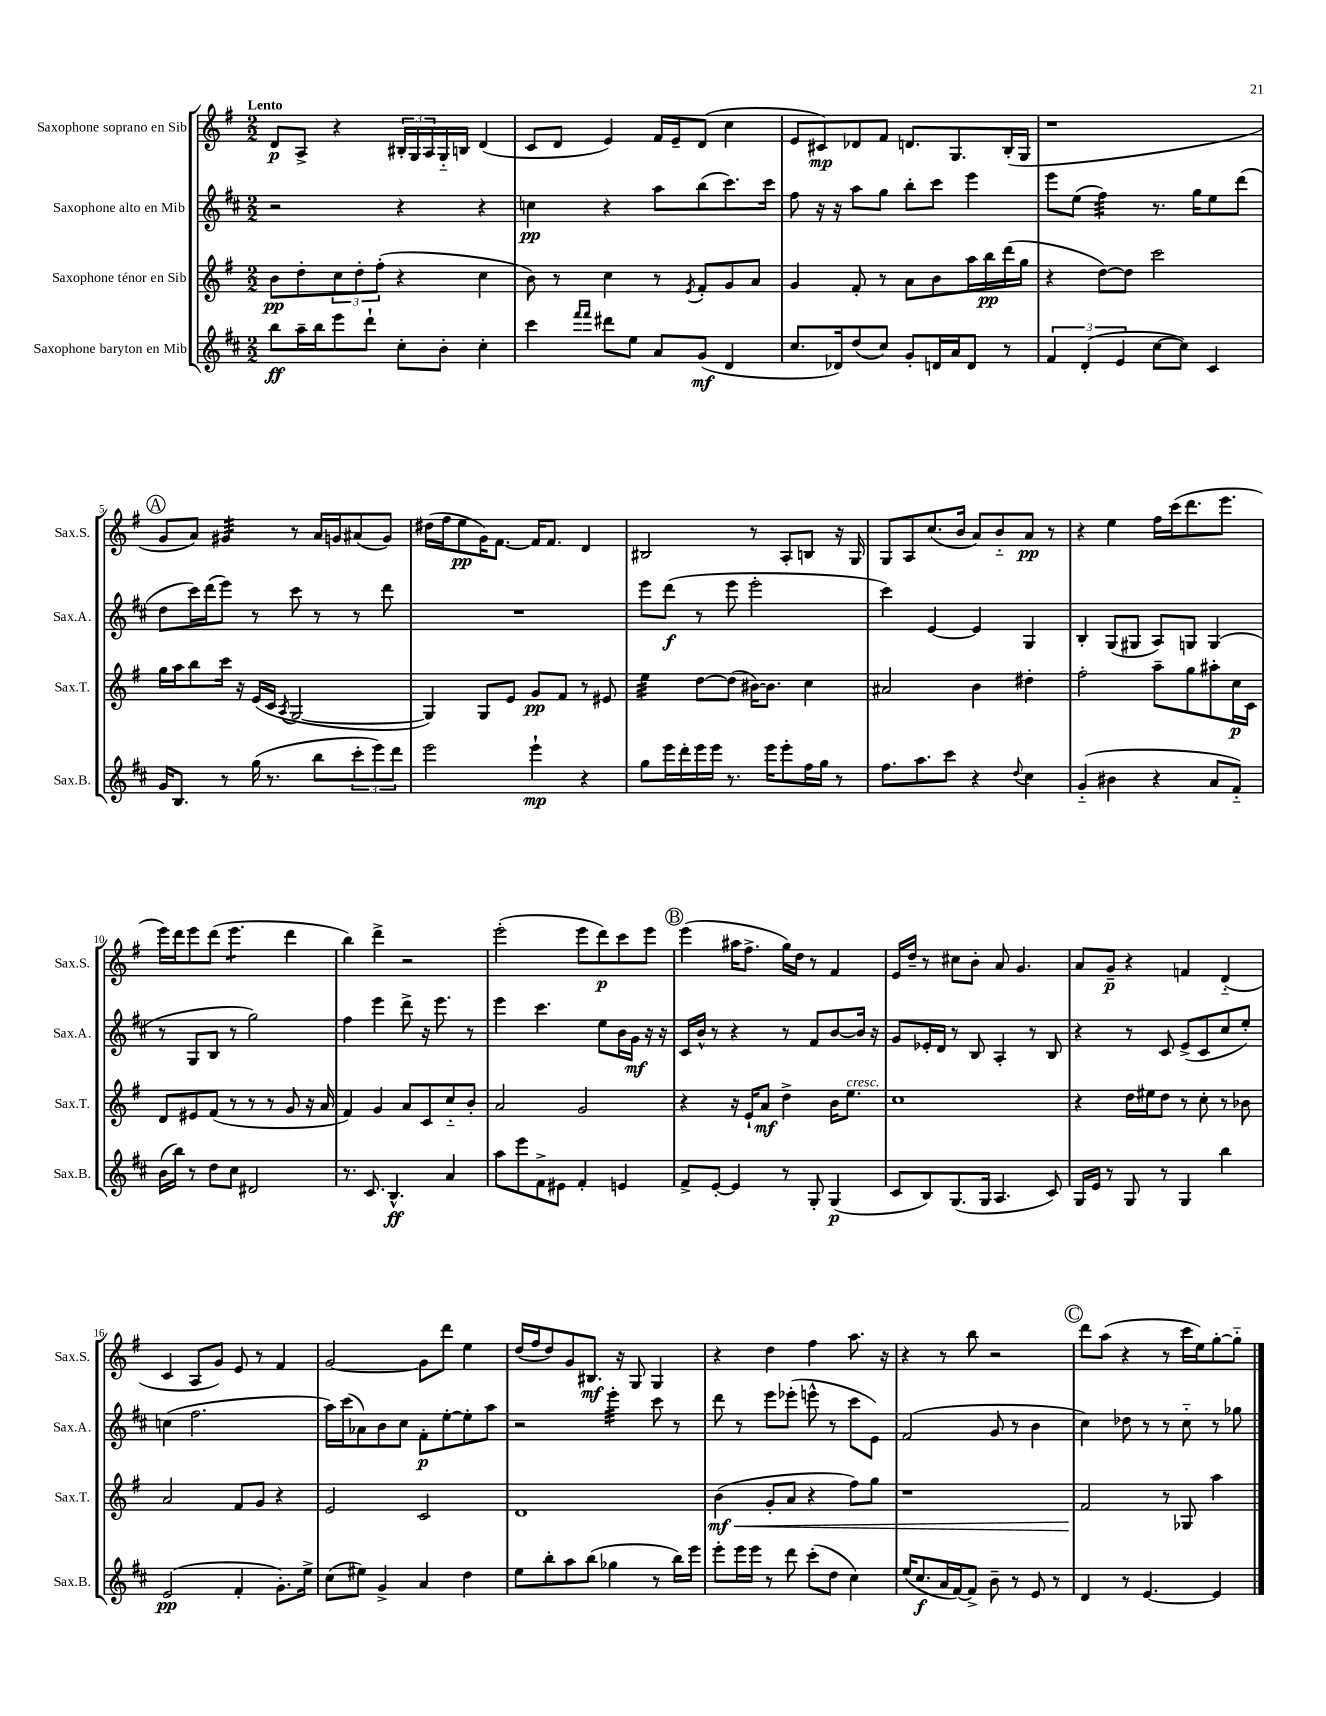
<<
\new StaffGroup <<
\new Staff = "s0" \with { instrumentName = "Saxophone soprano en Sib" shortInstrumentName = "Sax.S." } {
    \clef treble \key g \major \numericTimeSignature \time 2/2 \tempo "Lento"
    d'8\p a8-> r4 \tuplet 3/2 { bis16-. g16 a16 } g16-_ b16 d'4( |
    c'8 d'8 e'4) fis'16 e'16-- d'8( c''4 |
    e'8 cis'8\mp) des'8 fis'8 d'8. g8. b16-.( g16 |
    r1 |
    \mark \markup { \circle "A" } g'8 a'8) gis'4:32 r8 a'16 g'16 ais'8( g'8) |
    dis''16( fis''16 e''8\pp g'16) fis'8.~ fis'16 fis'8. d'4 |
    bis2 r8 a8-. b8 r16 g16 |
    g8 a8 c''8.( b'16 a'8) b'8-_ a'8\pp r8 |
    r4 e''4 fis''16 c'''16( d'''8. e'''8. |
    e'''16) d'''16 e'''8 d'''8( e'''4.:8 d'''4 |
    b''4) d'''4-> r2 |
    e'''2-.( e'''8 d'''8\p) c'''8 e'''8 |
    \mark \markup { \circle "B" } e'''4( ais''16 fis''8.-> g''16) d''16 r8 fis'4 |
    e'16 d''16-- r8 cis''8 b'8-. a'8 g'4. |
    a'8 g'8--\p r4 f'4 d'4-_( |
    c'4 a8 g'8) e'8 r8 fis'4 |
    g'2~ g'8 d'''8 e''4 |
    d''16( fis''16 d''8) g'8 bis8.\mf r16 g8 g4 |
    r4 d''4 fis''4 a''8. r16 |
    r4 r8 b''8 r2 |
    \mark \markup { \circle "C" } d'''8 a''8( r4 r8 c'''16 e''16) g''8~-. g''8-_ \bar "|." |
}
\new Staff = "s1" \with { instrumentName = "Saxophone alto en Mib" shortInstrumentName = "Sax.A." } {
    \clef treble \key d \major \numericTimeSignature \time 2/2
    r2 r4 r4 |
    c''4\pp r4 a''8 b''8( cis'''8.) cis'''16 |
    fis''8 r16 r16 a''8 g''8 b''8-. cis'''8 e'''4 |
    e'''8 e''8( fis''4:32) r8. g''16 e''8 d'''8( |
    \mark \markup { \circle "A" } d''8 cis'''16) d'''16( e'''8) r8 cis'''8 r8 r8 d'''8 |
    R1 |
    e'''8 d'''8\f( r8 e'''8 e'''2-. |
    cis'''4) e'4~ e'4 g4 |
    b4-. g8( gis8 a8) g8 g4( |
    r8 g8 b8 r8 g''2) |
    fis''4 e'''4 d'''8-> r16 e'''8. r8 |
    e'''4 cis'''4. e''8 b'16 g'16\mf r16 r16 |
    \mark \markup { \circle "B" } cis'16 b'16-^ r8 r4 r8 fis'8 b'8~ b'16 r16 |
    g'8 ees'16-. d'16 r8 b8 a4-. r8 b8 |
    r4 r8 cis'8 e'8->( cis'8 cis''8 e''8-.) |
    c''4( fis''2. |
    a''16) cis'''16( aes'8) b'8 cis''8 fis'8-.\p e''8~-. e''8-. a''8 |
    r2 e'''4:32-. cis'''8 r8 |
    d'''8 r8 e'''8 ees'''8-.( e'''8-^ r8 cis'''8 e'8) |
    fis'2( g'8 r8 b'4 |
    \mark \markup { \circle "C" } cis''4) des''8 r8 r8 cis''8-_ r8 ges''8 \bar "|." |
}
\new Staff = "s2" \with { instrumentName = "Saxophone ténor en Sib" shortInstrumentName = "Sax.T." } {
    \clef treble \key g \major \numericTimeSignature \time 2/2
    b'8\pp d''8-. \tuplet 3/2 { c''8 d''8-. fis''8-.( } r4 c''4 |
    b'8) r8 c''4 r8 \acciaccatura { e'8 } fis'8-. g'8 a'8 |
    g'4 fis'8-. r8 a'8 b'8 a''16 b''16\pp d'''16( g''16 |
    r4 d''8~) d''8 c'''2 |
    \mark \markup { \circle "A" } g''16 a''16 b''8 c'''16 r16 e'16( c'16 \acciaccatura { a8 } g2~ |
    g4) g8 e'8 g'8\pp fis'8 r8 eis'8 |
    e''4:32 d''8~ d''8( bis'16~) bis'8. c''4 |
    ais'2 b'4 dis''4-. |
    fis''2-. a''8-- g''8 ais''8-. c''16\p c'16 |
    d'8 eis'8 fis'8( r8 r8 r8 g'8 r16 a'16 |
    fis'4) g'4 a'8 c'8 c''8-_ b'8-. |
    a'2 g'2 |
    \mark \markup { \circle "B" } r4 r16 e'16-! a'8\mf d''4-> b'16 e''8.^\markup { \italic "cresc." } |
    c''1 |
    r4 d''16 eis''16 d''8 r8 c''8-. r8 bes'8 |
    a'2 fis'8 g'8 r4 |
    e'2 c'2 |
    d'1 |
    b'4\mf\<( g'8-. a'8 r4 fis''8) g''8 |
    r1 |
    \mark \markup { \circle "C" } fis'2\! r8 ges8 a''4 \bar "|." |
}
\new Staff = "s3" \with { instrumentName = "Saxophone baryton en Mib" shortInstrumentName = "Sax.B." } {
    \clef treble \key d \major \numericTimeSignature \time 2/2
    b''8\ff a''16-- b''16 e'''8 d'''8-! cis''8-. b'8-. cis''4-. |
    cis'''4 \grace { fis'''16 fis'''16 } dis'''8 e''8 a'8 g'8\mf( d'4 |
    cis''8. des'16) d''8( cis''8) g'8-. d'16 a'16 d'8 r8 |
    \tuplet 3/2 { fis'4 d'4-.( e'4 } cis''8~ cis''8) cis'4 |
    \mark \markup { \circle "A" } g'16 b8. r8 g''16( r8. b''8 \tuplet 3/2 { cis'''8-. e'''8) d'''8 } |
    e'''2 e'''4-!\mp r4 |
    g''8 e'''16 d'''16-. e'''16 e'''16 r8. e'''16 e'''8-. fis''16 g''16 r8 |
    fis''8. a''8. cis'''8 r4 \appoggiatura { d''8 } cis''4 |
    g'4-_( bis'4 r4 a'8 fis'8-_) |
    b'16( b''16) r8 d''8 cis''8 dis'2 |
    r8. cis'8. b4.-^\ff a'4 |
    a''8 e'''8 fis'8-> eis'8 fis'4-. e'4 |
    \mark \markup { \circle "B" } fis'8-> e'8~-. e'4 r8 g8-. g4\p( |
    cis'8 b8) g8.( g16 a4. cis'8) |
    g16 e'16 r8 g8 r8 g4 b''4 |
    e'2\pp( fis'4-. g'8.-.) e''16-> |
    cis''8( eis''8) g'4-> a'4 d''4 |
    e''8 b''8-. a''8 b''8( ges''4 r8 b''16) e'''16 |
    e'''8-. e'''16 e'''16 r8 d'''8 cis'''8-.( d''8 cis''4) |
    e''16( cis''8.\f a'16 fis'16~) fis'8-> b'8-- r8 e'8 r8 |
    \mark \markup { \circle "C" } d'4 r8 e'4.~ e'4 \bar "|." |
}
>>
>>
